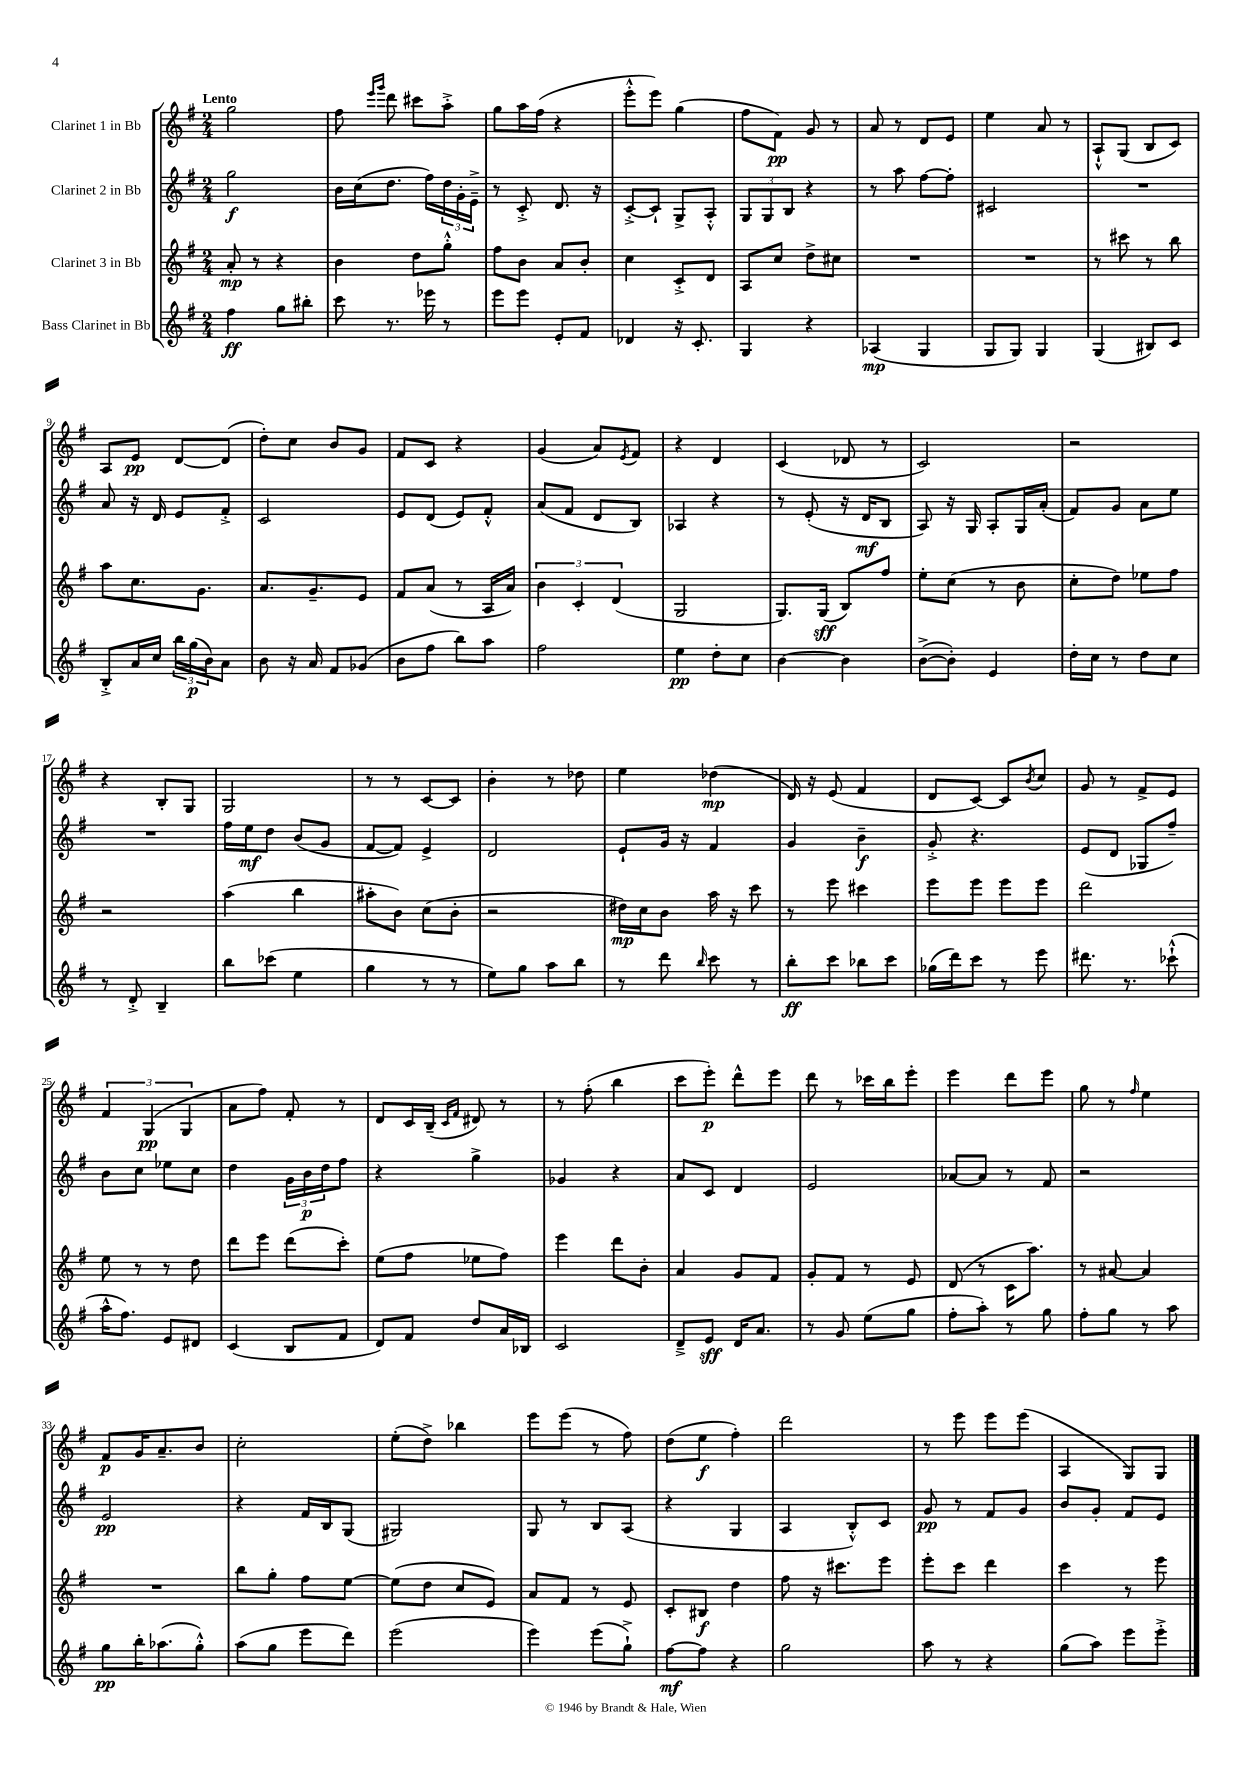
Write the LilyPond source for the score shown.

<<
\new StaffGroup <<
\new Staff = "s0" \with { instrumentName = "Clarinet 1 in Bb" } {
    \clef treble \key g \major \numericTimeSignature \time 2/4 \tempo "Lento"
    g''2 |
    fis''8 \grace { e'''16 g'''16 } d'''8 cis'''8 a''8-.-> |
    g''8 a''16 fis''16( r4 |
    e'''8-.-^ e'''8) g''4( |
    fis''8 fis'8\pp) g'8 r8 |
    a'8 r8 d'8 e'8 |
    e''4 a'8 r8 |
    a8-!-^ g8( b8 c'8) |
    a8 e'8\pp d'8~ d'8( |
    d''8-.) c''8 b'8 g'8 |
    fis'8 c'8 r4 |
    g'4( a'8) \acciaccatura { e'8 } fis'8 |
    r4 d'4 |
    c'4( des'8 r8 |
    c'2) |
    r2 |
    r4 b8-. g8 |
    g2 |
    r8 r8 c'8~ c'8 |
    b'4-. r8 des''8 |
    e''4 des''4\mp( |
    d'16) r16 e'8( fis'4 |
    d'8 c'8~) c'8 \acciaccatura { b'8 } c''8 |
    g'8 r8 fis'8-> e'8 |
    \tuplet 3/2 { fis'4 g4\pp( g4 } |
    a'8 fis''8) fis'8-. r8 |
    d'8 c'16 b16--( \grace { c'16 fis'16 } dis'8) r8 |
    r8 fis''8-.( b''4 |
    c'''8 e'''8-.\p) d'''8-^ e'''8 |
    d'''8 r8 ces'''16 b''16 e'''8-. |
    e'''4 d'''8 e'''8 |
    g''8 r8 \grace { fis''16 } e''4 |
    fis'8\p g'16 a'8.-- b'8 |
    c''2-. |
    e''8-.( d''8->) bes''4 |
    e'''8 e'''8( r8 fis''8) |
    d''8( e''8\f fis''4-.) |
    d'''2 |
    r8 e'''8 e'''8 e'''8( |
    a4 g8) g8 \bar "|." |
}
\new Staff = "s1" \with { instrumentName = "Clarinet 2 in Bb" } {
    \clef treble \key g \major \numericTimeSignature \time 2/4
    g''2\f |
    b'16 c''16( d''8. fis''16) \tuplet 3/2 { d''16 g'16-. e'16---> } |
    r8 c'8-.-> d'8. r16 |
    c'8~-.-> c'8-! g8-> a8-.-^ |
    \tuplet 3/2 { g8 g8 b8 } r4 |
    r8 a''8 fis''8~ fis''8-. |
    cis'2 |
    R2 |
    a'8 r16 d'16 e'8 fis'8-.-> |
    c'2 |
    e'8 d'8( e'8) fis'8-.-^ |
    a'8( fis'8 d'8 b8) |
    aes4 r4 |
    r8 e'8-.( r16 d'16\mf b8 |
    a8) r16 g16 a8-. g16 a'16-.( |
    fis'8) g'8 a'8 e''8 |
    R2 |
    fis''16 e''16\mf d''8 b'8( g'8 |
    fis'8~ fis'8) e'4-> |
    d'2 |
    e'8-! g'16 r16 fis'4 |
    g'4 b'4--\f |
    g'8-.-> r4. |
    e'8( d'8 ges8 fis''8--) |
    b'8 c''8 ees''8 c''8 |
    d''4 \tuplet 3/2 { g'16 b'16\p d''16 } fis''8 |
    r4 g''4-> |
    ges'4 r4 |
    a'8 c'8 d'4 |
    e'2 |
    aes'8~ aes'8 r8 fis'8 |
    r2 |
    e'2\pp |
    r4 fis'16 b16 g8( |
    gis2) |
    g8 r8 b8 a8( |
    r4 g4 |
    a4 b8-.-^) c'8 |
    g'8\pp r8 fis'8 g'8 |
    b'8 g'8-. fis'8 e'8 \bar "|." |
}
\new Staff = "s2" \with { instrumentName = "Clarinet 3 in Bb" } {
    \clef treble \key g \major \numericTimeSignature \time 2/4
    a'8-.\mp r8 r4 |
    b'4 d''8 g''8-.-^ |
    fis''8 b'8 a'8 b'8-. |
    c''4 c'8-.-> d'8 |
    a8 c''8 d''8-> cis''8 |
    R2 |
    R2 |
    r8 cis'''8 r8 b''8 |
    a''8 c''8. g'8. |
    a'8. g'8.-- e'8 |
    fis'8 a'8( r8 a16 a'16) |
    \tuplet 3/2 { b'4 c'4-. d'4( } |
    g2 |
    g8.) g16\sff( b8) fis''8 |
    e''8-. c''8( r8 b'8 |
    c''8-. d''8) ees''8 fis''8 |
    r2 |
    a''4( b''4 |
    ais''8-. b'8) c''8( b'8-. |
    r2 |
    dis''16\mp) c''16 b'8 a''16 r16 c'''8 |
    r8 e'''8 cis'''4 |
    e'''8 e'''8 e'''8 e'''8 |
    d'''2 |
    e''8 r8 r8 d''8 |
    d'''8 e'''8 d'''8( c'''8-.) |
    e''8( fis''8 ees''8 fis''8) |
    e'''4 d'''8 b'8-. |
    a'4 g'8 fis'8 |
    g'8-. fis'8 r8 e'8 |
    d'8( r8 c'16 a''8.) |
    r8 ais'8~ ais'4 |
    R2 |
    b''8 g''8-. fis''8 e''8~ |
    e''8( d''8 c''8 e'8) |
    a'8 fis'8 r8 e'8 |
    c'8-. bis8\f d''4 |
    fis''8 r16 cis'''8. e'''8 |
    e'''8-. c'''8 d'''4 |
    c'''4 r8 e'''8 \bar "|." |
}
\new Staff = "s3" \with { instrumentName = "Bass Clarinet in Bb" } {
    \clef treble \key g \major \numericTimeSignature \time 2/4
    fis''4\ff g''8 bis''8-. |
    c'''8 r8. ees'''16 r8 |
    e'''8 e'''8 e'8-. fis'8 |
    des'4 r16 c'8.-. |
    g4 r4 |
    aes4\mp( g4 |
    g8 g8) g4 |
    g4( bis8) c'8 |
    b8-.-> a'16 c''16 \tuplet 3/2 { b''16 g''16\p( b'16) } a'8 |
    b'8 r16 a'16 fis'8 ges'8( |
    b'8 fis''8 b''8) a''8 |
    fis''2 |
    e''4\pp d''8-. c''8 |
    b'4~ b'4 |
    b'8~->( b'8-.) e'4 |
    d''16-. c''16 r8 d''8 c''8 |
    r8 d'8-.-> b4-- |
    b''8 ces'''8( e''4 |
    g''4 r8 r8 |
    e''8) g''8 a''8 b''8 |
    r8 d'''8 \grace { b''16 } c'''8 r8 |
    b''8-.\ff c'''8 bes''8 c'''8 |
    ges''16( d'''16) c'''8 r8 e'''8 |
    dis'''8. r8. ces'''8-!-^( |
    a''16-^ fis''8.) e'8 dis'8 |
    c'4( b8 fis'8 |
    d'8) fis'8 d''8 a'16 bes16 |
    c'2 |
    d'8---> e'8\sff d'16 a'8. |
    r8 g'8 e''8( g''8 |
    fis''8-. a''8-.) r8 g''8 |
    fis''8-. g''8 r8 a''8 |
    g''8\pp b''16-. aes''8.( g''8-.-^) |
    a''8( g''8 e'''8 d'''8) |
    e'''2( |
    e'''4) e'''8( g''8-!->) |
    fis''8~\mf fis''8 r4 |
    g''2 |
    a''8 r8 r4 |
    g''8( a''8) e'''8 e'''8-.-> \bar "|." |
}
>>
>>
